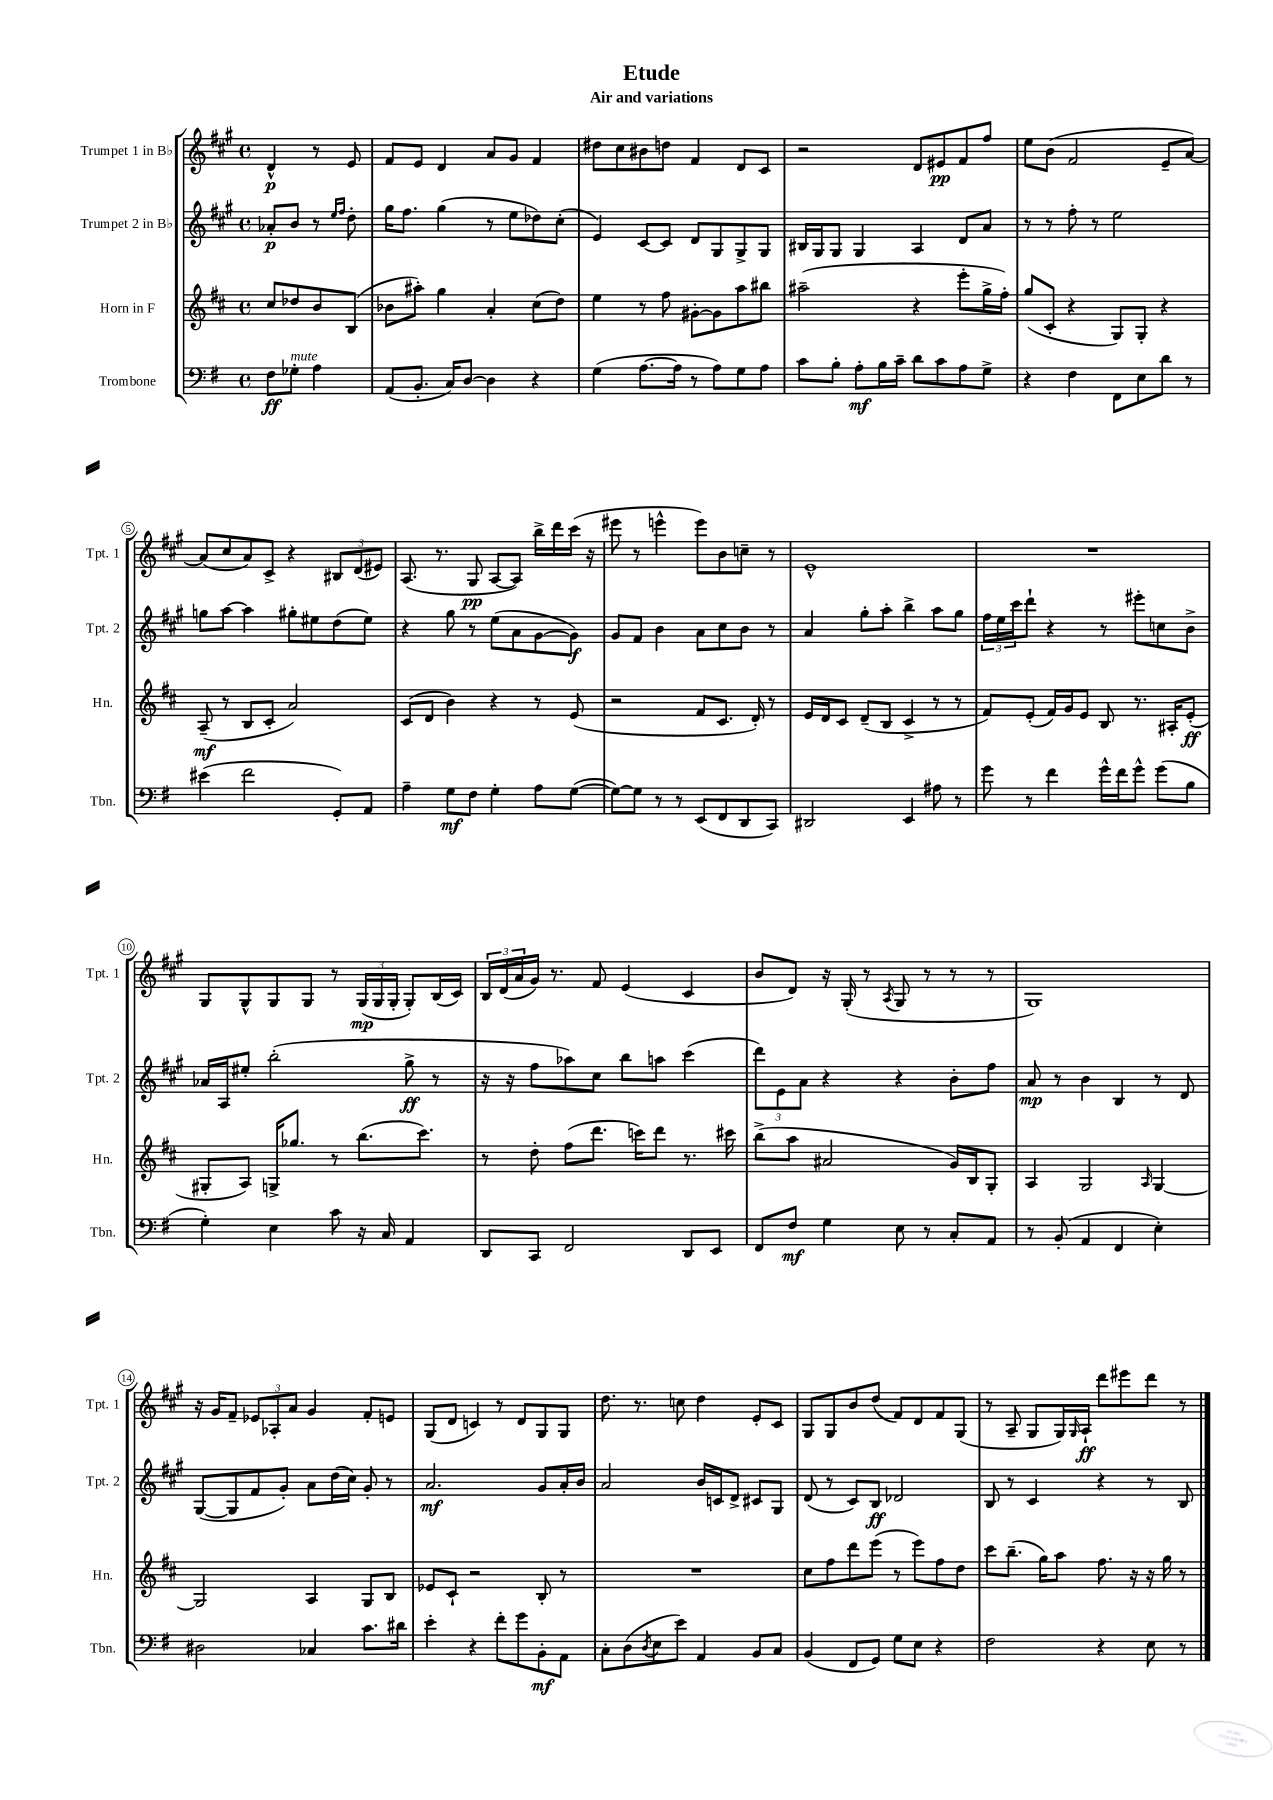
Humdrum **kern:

**kern	**dynam	**kern	**dynam	**kern	**dynam	**kern	**dynam
*part4	*part4	*part3	*part3	*part2	*part2	*part1	*part1
*staff4	*staff4	*staff3	*staff3	*staff2	*staff2	*staff1	*staff1
*I"Trombone	*	*I"Horn in F	*	*I"Trumpet 2 in B♭	*	*I"Trumpet 1 in B♭	*
*I'Tbn.	*	*I'Hn.	*	*I'Tpt. 2	*	*I'Tpt. 1	*
*clefF4	*	*clefG2	*	*clefG2	*	*clefG2	*
*k[f#]	*	*k[f#c#]	*	*k[f#c#g#]	*	*k[f#c#g#]	*
*M4/4	*	*M4/4	*	*M4/4	*	*M4/4	*
*met(c)	*	*met(c)	*	*met(c)	*	*met(c)	*
=	=	=	=	=	=	=	=
8F#\L	ff	8cc#/L	.	8a-X'/L	p	4d^^/	p
!LO:TX:a:i:t=mute	!	!	!	!	!	!	!
8G-X'\J	.	8dd-X/	.	8b/J	.	.	.
4A\	.	8b/	.	8r	.	8r	.
.	.	.	.	16qqee/LL	.	.	.
.	.	.	.	16qqff#/JJ	.	.	.
.	.	(8B/J	.	8dd'\	.	8e/	.
=1	=1	=1	=1	=1	=1	=1	=1
(8AA/L	.	8b-X\L	.	16gg#\KL	.	8f#/L	.
.	.	.	.	8.ff#\J	.	.	.
8.BB'/J	.	8aa#X'\J)	.	.	.	8e/J	.
.	.	4gg\	.	(4gg#\	.	4d/	.
16C/KL)	.	.	.	.	.	.	.
[8D/J	.	.	.	.	.	.	.
4D\]	.	4a'/	.	8r	.	8a/L	.
.	.	.	.	8ee\L	.	8g#/J	.
4r	.	(8cc#\L	.	8dd-X\)	.	4f#/	.
.	.	8dd\J)	.	(8cc#'\J	.	.	.
=2	=2	=2	=2	=2	=2	=2	=2
(4G\	.	4ee\	.	4e/)	.	8dd#X\L	.
.	.	.	.	.	.	8cc#\	.
[8.A\L	.	8r	.	[8c#/L	.	8b#X\	.
.	.	8ff#\	.	8c#/J]	.	8ddn\J	.
16A\Jk]	.	.	.	.	.	.	.
8r	.	[8g#X'\L	.	8d/L	.	4f#/	.
8A\L)	.	8g#\]	.	8G#/	.	.	.
8G\	.	8aa\	.	8G#^/	.	8d/L	.
8A\J	.	8bb#X\J	.	8G#/J	.	8c#/J	.
=3	=3	=3	=3	=3	=3	=3	=3
8c\L	.	(2aa#X~\	.	16B#X/LL	.	2r	.
.	.	.	.	16G#/J	.	.	.
8B'\J	.	.	.	8G#/J	.	.	.
8A'\L	mf	.	.	4G#/	.	.	.
16B\L	.	.	.	.	.	.	.
16c~\JJ	.	.	.	.	.	.	.
8d\L	.	4r	.	4A/	.	8d/L	.
8c\	.	.	.	.	.	8e#X/	pp
8A\	.	8eee'\L	.	8d/L	.	8f#/	.
8G^\J	.	16gg^\L	.	8a/J	.	8ff#/J	.
.	.	16ff#'\JJ)	.	.	.	.	.
=4	=4	=4	=4	=4	=4	=4	=4
4r	.	(8gg/L	.	8r	.	8ee\L	.
.	.	8c#'/J	.	8r	.	(8b\J	.
4F#\	.	4r	.	8ff#'\	.	2f#/	.
.	.	.	.	8r	.	.	.
8FF#\L	.	8G/L)	.	2ee\	.	.	.
8E\	.	8G'/J	.	.	.	.	.
8d\J	.	4r	.	.	.	8e~/L	.
8r	.	.	.	.	.	[8a/J)	.
!!LO:LB:g=z
=5	=5	=5	=5	=5	=5	=5	=5
(4e#X\	.	(8A~/	mf	8ggn\L	.	(8a/L]	.
.	.	8r	.	[8aa\J	.	8cc#/	.
2f#\	.	8B/L	.	4aa\]	.	8a/)	.
.	.	8c#'/J	.	.	.	8c#^/J	.
.	.	2a/)	.	8gg#X'\L	.	4r	.
.	.	.	.	8ee#X\	.	.	.
8GG'/L)	.	.	.	(8dd\	.	12B#X/L	.
.	.	.	.	.	.	(12d/	.
8AA/J	.	.	.	8ee#\J)	.	.	.
.	.	.	.	.	.	12e#X/J)	.
=6	=6	=6	=6	=6	=6	=6	=6
4A~\	.	(8c#/L	.	4r	.	(8.A/	.
.	.	8d/J	.	.	.	.	.
.	.	.	.	.	.	8.r	.
8G\L	mf	4b\)	.	8gg#\	.	.	.
8F#\J	.	.	.	8r	.	8G#/	pp
4G'\	.	4r	.	(8ee\L	.	[8A/L	.
.	.	.	.	8a\	.	8A/J])	.
8A\L	.	8r	.	[8g#\	.	16bb^\LL	.
.	.	.	.	.	.	16ddd\	.
([8G\J	.	(8e/	.	8g#\J])	f	(16ccc#\JJ	.
.	.	.	.	.	.	16r	.
=7	=7	=7	=7	=7	=7	=7	=7
8G\L_)	.	2r	.	8g#/L	.	8eee#X\	.
8G\J]	.	.	.	8f#/J	.	8r	.
8r	.	.	.	4b\	.	4eeen^^\	.
8r	.	.	.	.	.	.	.
(8EE/L	.	8f#/L	.	8a\L	.	8eee\L)	.
8FF#/	.	8.c#/J	.	8cc#\	.	8b\	.
8DD/	.	.	.	8b\J	.	8ccn~\J	.
.	.	16d'/)	.	.	.	.	.
8CC/J)	.	8r	.	8r	.	8r	.
=8	=8	=8	=8	=8	=8	=8	=8
2DD#X/	.	16e/LL	.	4a/	.	1e^^	.
.	.	16d/J	.	.	.	.	.
.	.	8c#/J	.	.	.	.	.
.	.	(8d~/L	.	8gg#'\L	.	.	.
.	.	8B/J	.	8aa'\J	.	.	.
4EE/	.	4c#^/	.	4bb^\	.	.	.
8A#X\	.	8r	.	8aa\L	.	.	.
8r	.	8r	.	8gg#\J	.	.	.
=9	=9	=9	=9	=9	=9	=9	=9
8g\	.	8f#/L)	.	24ff#\LL	.	1r	.
.	.	.	.	24ee\	.	.	.
.	.	.	.	24ccc#\J	.	.	.
8r	.	(8e'/J	.	8ddd`\J	.	.	.
4f#\	.	16f#/LL)	.	4r	.	.	.
.	.	16g/J	.	.	.	.	.
.	.	8e/J	.	.	.	.	.
16g^^\LL	.	8B/	.	8r	.	.	.
16f#\J	.	.	.	.	.	.	.
8g^^\J	.	8.r	.	8eee#X'\L	.	.	.
(8g\L	.	.	.	8ccn\	.	.	.
.	.	16A#X'/KL	.	.	.	.	.
8B\J	.	(8e'/J	ff	8b^\J	.	.	.
!!LO:LB:g=z
=10	=10	=10	=10	=10	=10	=10	=10
4G'\)	.	8G#X'/L	.	16a-X/LL	.	8G#/L	.
.	.	.	.	16A/J	.	.	.
.	.	8A/J)	.	8ee#X'/J	.	8G#^^/	.
4E\	.	16Gn^/KL	.	(2bb'\	.	8G#/	.
.	.	8.gg-X/J	.	.	.	.	.
.	.	.	.	.	.	8G#/J	.
8c\	.	8r	.	.	.	8r	.
16r	.	(8.bb\L	.	.	.	(24G#/LL	mp
.	.	.	.	.	.	24G#/	.
16C/	.	.	.	.	.	.	.
.	.	.	.	.	.	24G#'/JJ	.
4AA/	.	.	.	8gg#^\	ff	8G#'/L)	.
.	.	8.ccc#\J)	.	.	.	.	.
.	.	.	.	8r	.	(16B/L	.
.	.	.	.	.	.	16c#/JJ)	.
=11	=11	=11	=11	=11	=11	=11	=11
8DD/L	.	8r	.	16r	.	24B/LL	.
.	.	.	.	.	.	(24d/	.
.	.	.	.	16r	.	.	.
.	.	.	.	.	.	24a/	.
8CC/J	.	8dd'\	.	8ff#\L	.	16g#/JJ)	.
.	.	.	.	.	.	8.r	.
2FF#/	.	(8ff#\L	.	8aa-X\)	.	.	.
.	.	8.ddd\J	.	8cc#\J	.	8f#/	.
.	.	.	.	8bb\L	.	(4e/	.
.	.	16cccn\KL)	.	.	.	.	.
.	.	8ddd\J	.	8aan\J	.	.	.
8DD/L	.	8.r	.	(4ccc#\	.	4c#/	.
8EE/J	.	.	.	.	.	.	.
.	.	16ccc#X\	.	.	.	.	.
=12	=12	=12	=12	=12	=12	=12	=12
8FF#/L	.	(8bb^\L	.	12ddd\L)	.	8b/L	.
.	.	.	.	12e\	.	.	.
8F#/J	mf	8aa\J	.	.	.	8d/J)	.
.	.	.	.	12a\J	.	.	.
4G\	.	2a#X/	.	4r	.	16r	.
.	.	.	.	.	.	(16G#'/	.
.	.	.	.	.	.	8r	.
.	.	.	.	.	.	8qA/	.
8E\	.	.	.	4r	.	8G#/	.
8r	.	.	.	.	.	8r	.
8C'/L	.	16g/LL)	.	8b'\L	.	8r	.
.	.	16B/J	.	.	.	.	.
8AA/J	.	8G'/J	.	8ff#\J	.	8r	.
=13	=13	=13	=13	=13	=13	=13	=13
8r	.	4A/	.	8a/	mp	1G#)	.
(8BB'/	.	.	.	8r	.	.	.
4AA/	.	2G/	.	4b\	.	.	.
4FF#/	.	.	.	4B/	.	.	.
.	.	16qqA/	.	.	.	.	.
4E'\)	.	[4G/	.	8r	.	.	.
.	.	.	.	8d/	.	.	.
!!LO:LB:g=z
=14	=14	=14	=14	=14	=14	=14	=14
2D#X\	.	2G/]	.	([8G#/L	.	16r	.
.	.	.	.	.	.	16g#/KL	.
.	.	.	.	8G#/]	.	8f#~/J	.
.	.	.	.	8f#/	.	12e-X/L	.
.	.	.	.	.	.	12A-X'/	.
.	.	.	.	8g#'/J)	.	.	.
.	.	.	.	.	.	12a/J	.
4C-X/	.	4A/	.	8a\L	.	4g#/	.
.	.	.	.	(16dd\L	.	.	.
.	.	.	.	16cc#\JJ)	.	.	.
8.c\L	.	8G/L	.	8g#'/	.	8f#'/L	.
.	.	8B/J	.	8r	.	8en/J	.
16d#X\Jk	.	.	.	.	.	.	.
=15	=15	=15	=15	=15	=15	=15	=15
4e'\	.	8e-X/L	.	2.a/	mf	(8G#/L	.
.	.	8c#`/J	.	.	.	8d/J	.
4r	.	2r	.	.	.	4cn/)	.
8f#'\L	.	.	.	.	.	8r	.
8g\	.	.	.	.	.	8d/L	.
8BB'\	mf	8B'/	.	8g#/L	.	8G#/	.
8AA\J	.	8r	.	16a'/L	.	8G#/J	.
.	.	.	.	16b/JJ	.	.	.
=16	=16	=16	=16	=16	=16	=16	=16
8C'\L	.	1r	.	2a/	.	8.dd\	.
(8D\	.	.	.	.	.	.	.
.	.	.	.	.	.	8.r	.
8qD/	.	.	.	.	.	.	.
8E\	.	.	.	.	.	.	.
8e\J)	.	.	.	.	.	8ccn\	.
4AA/	.	.	.	16b/LL	.	4dd\	.
.	.	.	.	16cn/J	.	.	.
.	.	.	.	8d^/J	.	.	.
8BB/L	.	.	.	8c#X/L	.	8e'/L	.
8C/J	.	.	.	8G#/J	.	8c#/J	.
=17	=17	=17	=17	=17	=17	=17	=17
(4BB/	.	8cc#\L	.	(8d/	.	8G#/L	.
.	.	8ff#\	.	8r	.	8G#/	.
8FF#/L	.	8ddd\	.	8c#/L)	.	8b/	.
8GG/J)	.	(8eee\J	.	8B/J	ff	(8dd/J	.
8G\L	.	8r	.	2d-X/	.	8f#/L)	.
8E\J	.	8eee\L)	.	.	.	8d/	.
4r	.	8ff#\	.	.	.	8f#/	.
.	.	8dd\J	.	.	.	(8G#/J	.
=18	=18	=18	=18	=18	=18	=18	=18
2F#\	.	8ccc#\L	.	8B/	.	8r	.
.	.	(8.bb~\J	.	8r	.	8A~/	.
.	.	.	.	4c#/	.	8G#/L	.
.	.	16gg\KL)	.	.	.	.	.
.	.	8aa\J	.	.	.	16G#/L)	.
.	.	.	.	.	.	16qqG#/	.
.	.	.	.	.	.	16A`/JJ	ff
4r	.	8.ff#\	.	4r	.	8ddd\L	.
.	.	.	.	.	.	8eee#X\	.
.	.	16r	.	.	.	.	.
8E\	.	16r	.	8r	.	8ddd\J	.
.	.	16gg\	.	.	.	.	.
8r	.	8r	.	8B/	.	8r	.
==	==	==	==	==	==	==	==
*-	*-	*-	*-	*-	*-	*-	*-
